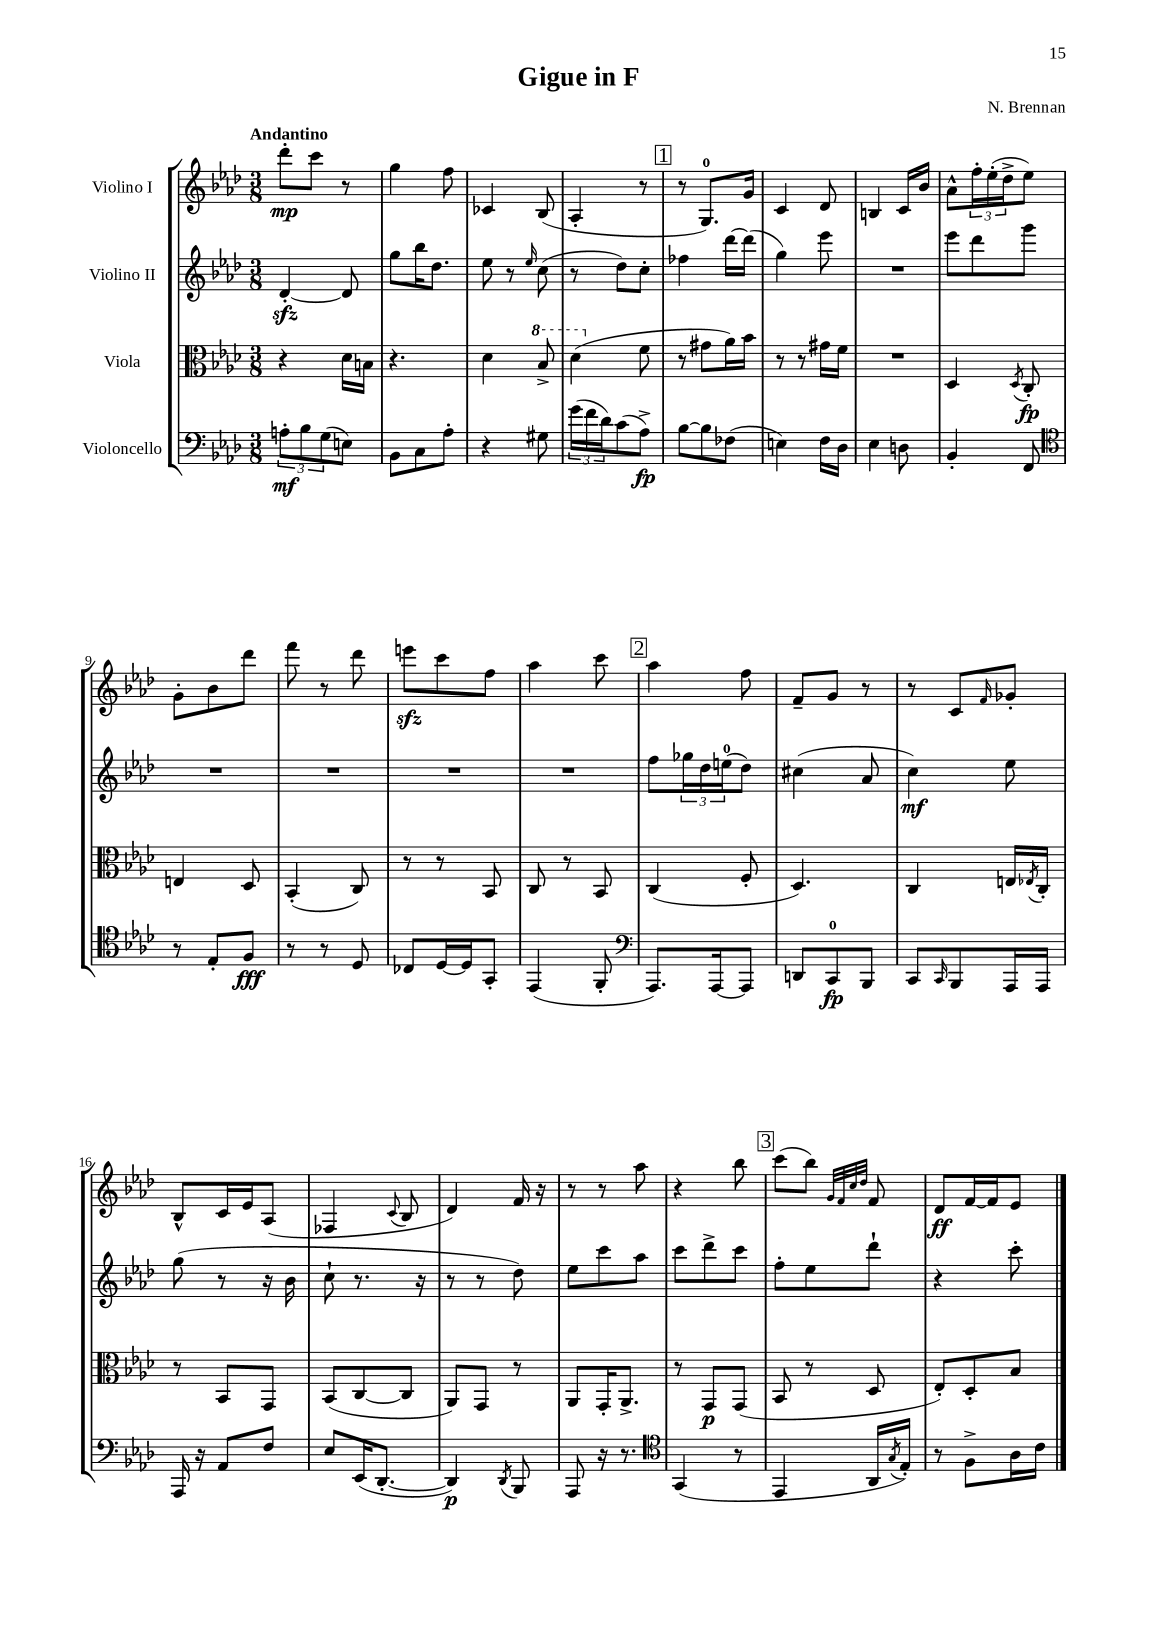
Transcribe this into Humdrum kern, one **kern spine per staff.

**kern	**kern	**kern	**kern
*staff4	*staff3	*staff2	*staff1
*clefF4	*clefC3	*clefG2	*clefG2
*k[b-e-a-d-]	*k[b-e-a-d-]	*k[b-e-a-d-]	*k[b-e-a-d-]
*M3/8	*M3/8	*M3/8	*M3/8
12A'	4r	[4d-'	8ddd-'
12B-	.	.	.
.	.	.	8ccc
(12G	.	.	.
8E)	16d-	8d-]	8r
.	16B	.	.
=	=	=	=
8BB-	4.r	8gg	4gg
8C	.	16bb-	.
.	.	8.dd-	.
8A-'	.	.	8ff
=	=	=	=
4r	4d-	8ee-	4c-
.	.	8r	.
.	.	16qqee-	.
8G#	8b-^	(8cc	(8B-
=	=	=	=
(24g	(4dd-	8r	4A-'
24f	.	.	.
24d-)	.	.	.
(8c	.	8dd-)	.
8A-^)	8f	8cc'	8r
=	=	=	=
[8B-	8r	4ff-	8r
8B-]	8g#	.	8.G)
(8F-	16a-)	[16ddd-	.
.	16b-	(16ddd-]	16g
=	=	=	=
4E)	8r	4gg)	4c
.	8r	.	.
16F	16g#	8eee-	8d-
16D-	16f	.	.
=	=	=	=
4E-	4.r	4.r	4B
8D	.	.	16c
.	.	.	16b-
=	=	=	=
4BB-'	4D-	8eee-	8a-^^
.	.	8ddd-	24ff'
.	.	.	(24ee-'
.	.	.	24dd-^
.	8qD-	.	.
8FF	8C'	8ggg	8ee-)
=	=	=	=
*clefC4	*	*	*
8r	4E	4.r	8g'
8E-'	.	.	8b-
8F	8D-	.	8ddd-
=	=	=	=
8r	(4BB-'	4.r	8fff
8r	.	.	8r
8D-	8C)	.	8ddd-
=	=	=	=
8C-	8r	4.r	8eee
[16D-	8r	.	8ccc
16D-]	.	.	.
8GG'	8BB-	.	8ff
=	=	=	=
(4EE-	8C	4.r	4aa-
.	8r	.	.
8FF'	8BB-	.	8ccc
=	=	=	=
*clefF4	*	*	*
8.AAA-)	(4C	8ff	4aa-
.	.	24gg-	.
.	.	24dd-	.
[16AAA-	.	.	.
.	.	(24ee	.
8AAA-]	8F'	8dd-)	8ff
=	=	=	=
8DD	4.D-)	(4cc#	8f~
8CC	.	.	8g
8BBB-	.	8a-	8r
=	=	=	=
8CC	4C	4cc)	8r
16qqCC	.	.	.
8BBB-	.	.	8c
.	.	.	16qqf
16AAA-	16E	8ee-	8g-'
.	8qE-	.	.
16AAA-	16C'	.	.
=	=	=	=
16AAA-	8r	(8gg	8B-^^
16r	.	.	.
8AA-	8BB-	8r	16c
.	.	.	16e-
8F	8GG	16r	(8A-
.	.	16b-	.
=	=	=	=
8E-	(8BB-	8cc`	4F-
(16EE-	[8C	8.r	.
[8.DD-'	.	.	.
.	.	.	8qqc
.	8C]	.	8B-
.	.	16r	.
=	=	=	=
4DD-])	8AA-)	8r	4d-)
.	8GG	8r	.
8qDD-	.	.	.
8BBB-	8r	8dd-)	16f
.	.	.	16r
=	=	=	=
8AAA-	8AA-	8ee-	8r
16r	16GG'	8ccc	8r
8.r	8.AA-^	.	.
.	.	8aa-	8aa-
=	=	=	=
*clefC4	*	*	*
(4GG	8r	8ccc	4r
.	8GG	8ddd-^	.
8r	(8GG	8ccc	8bb-
=	=	=	=
4EE-	8BB-	8ff'	(8ccc
.	8r	8ee-	8bb-)
.	.	.	32qqg
.	.	.	32qqf
.	.	.	32qqcc
.	.	.	32qqdd-
16AA-	8D-	8ddd-`	8f
8qG	.	.	.
16E-')	.	.	.
=	=	=	=
8r	8E-')	4r	8d-
8F^	8D-'	.	[16f
.	.	.	16f]
16A-	8B-	8ccc'	8e-
16c	.	.	.
==	==	==	==
*-	*-	*-	*-
